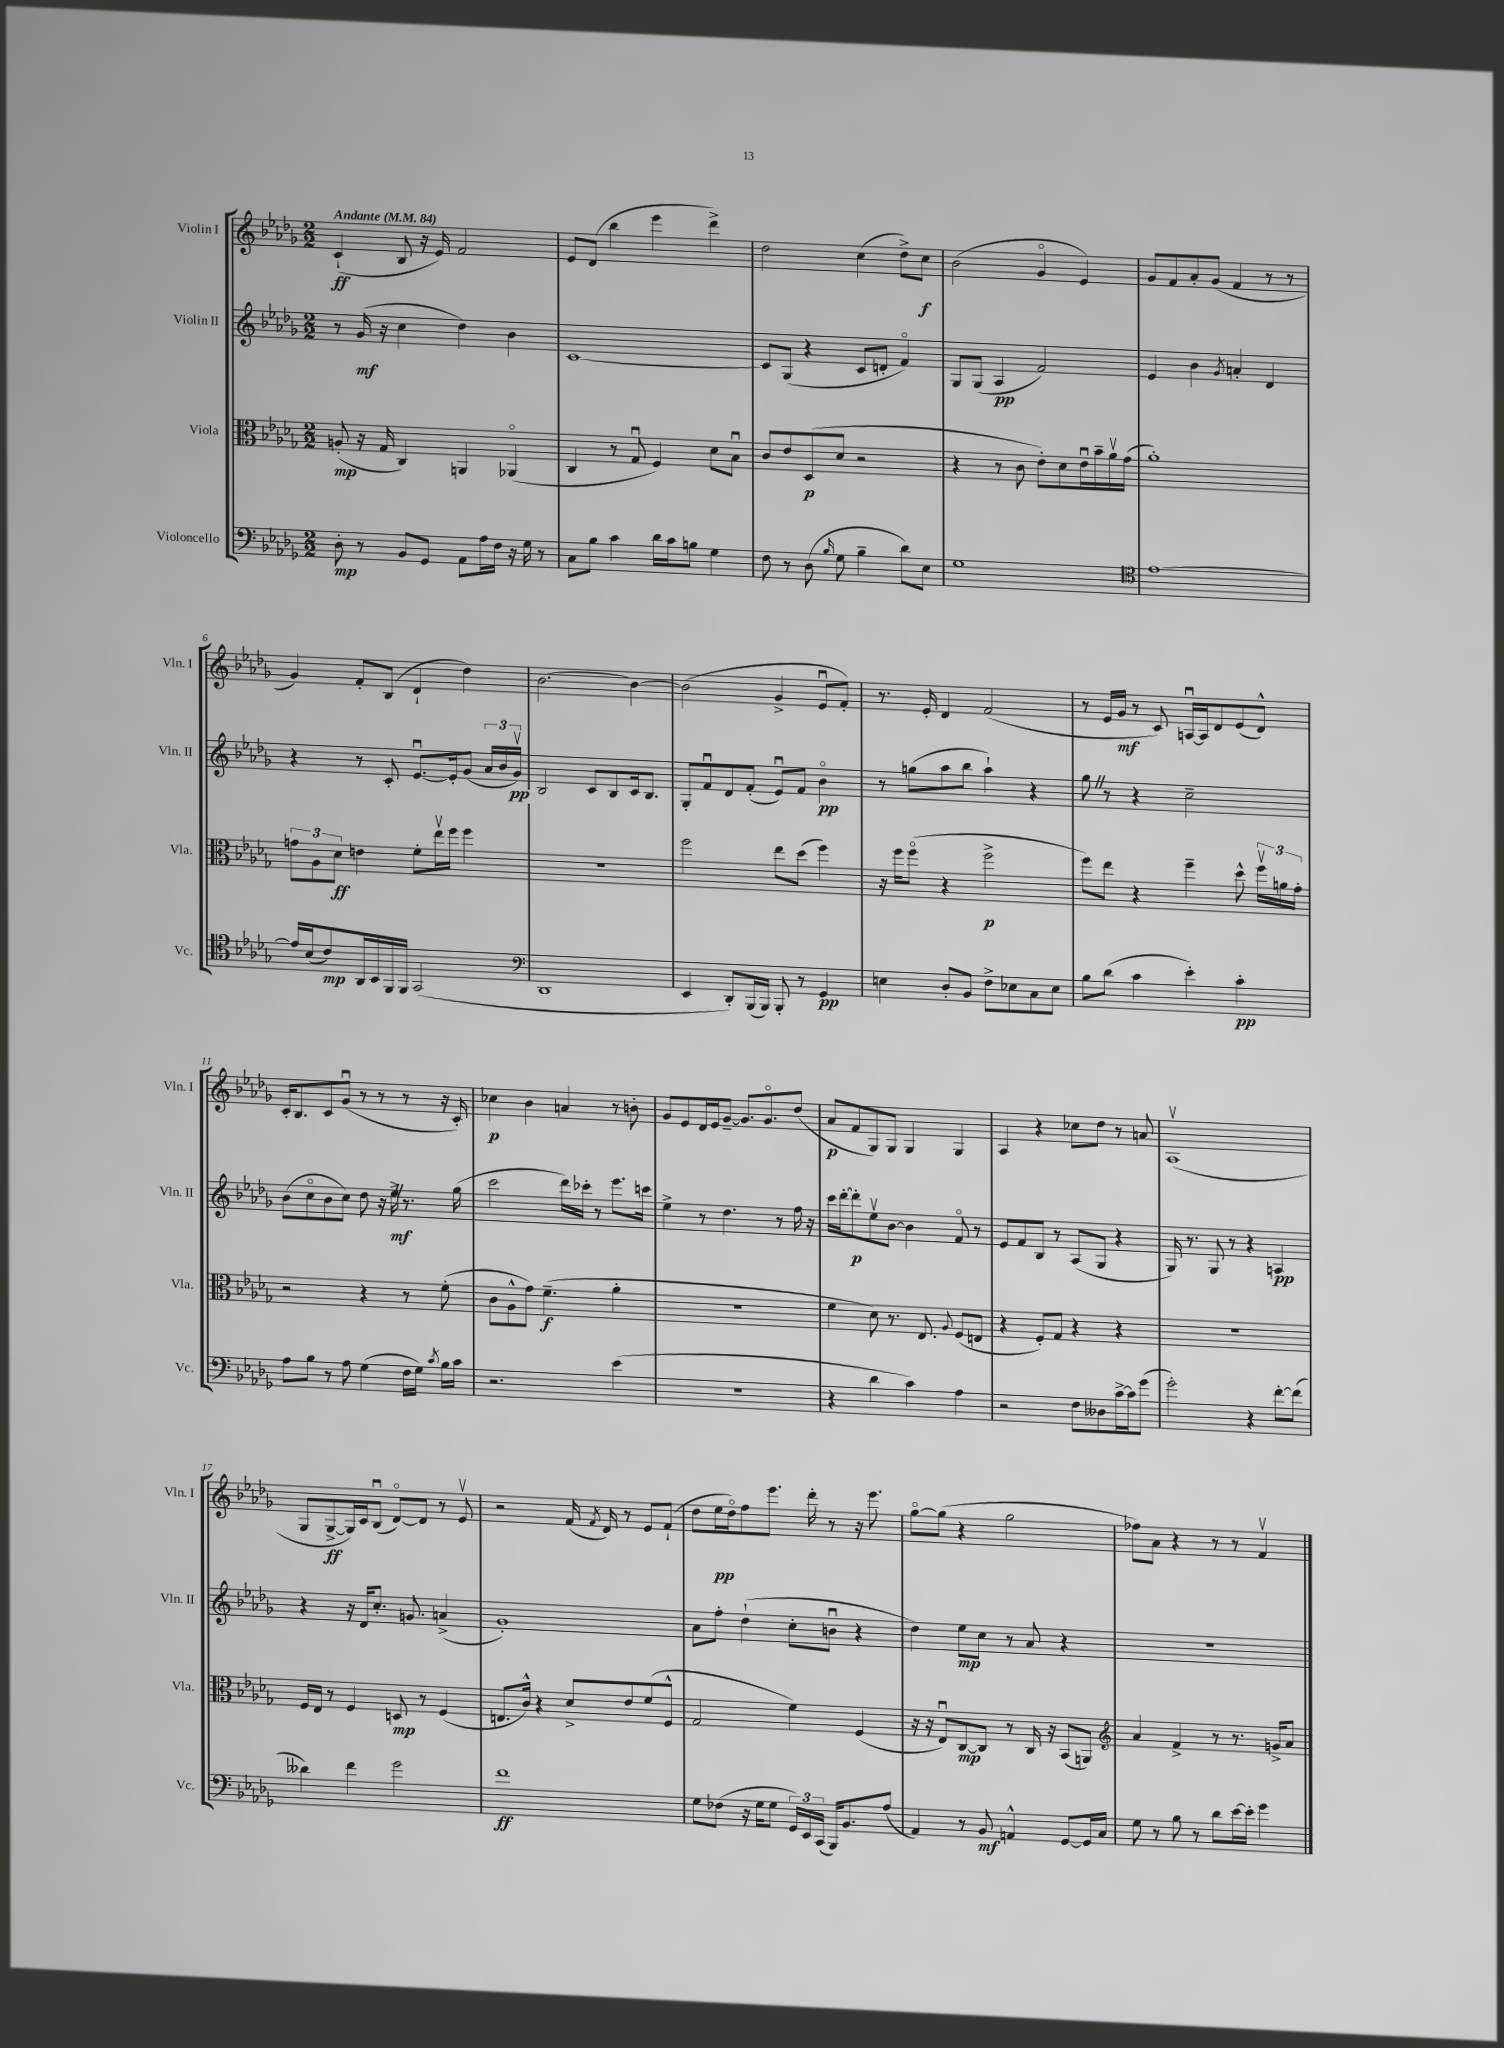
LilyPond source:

<<
\new StaffGroup <<
\new Staff = "s0" \with { instrumentName = "Violin I" shortInstrumentName = "Vln. I" } {
    \clef treble \key des \major \numericTimeSignature \time 2/2 \tempo "Andante" 4 = 84
    \autoBeamOff c'4-!\ff( bes8 r16 ees'16) f'2 |
    ees'8[ des'8]( bes''4 ees'''4 des'''4->) |
    des''2 c''4( des''8[->) c''8]\f |
    bes'2( ges'4\flageolet ees'4) |
    ges'8[ f'8 aes'8-. ges'8]( f'4 r8 r8 |
    ges'4) f'8[-. bes8]( des'4-! des''4) |
    bes'2.~ bes'4~ |
    bes'2( ges'4-> ees'8[\downbow f'8]-.) |
    r8. ees'16-. des'4 f'2( |
    r8 ees'16[ ges'16]\mf r8 c'8) a16[~\downbow a16 des'8 ees'8( des'8]-^) |
    c'16[-. bes8. c'8 ges'8]\downbow( r8 r8 r8 r16 c'16-.) |
    ces''4\p bes'4 a'4 r8 b'8-. |
    ges'8[ ees'8 des'16 ees'16 ges'8]~-- ges'8.[ ges'8.\flageolet des''8]( |
    aes'8[\p f'8 ges8) ges8] ges4 ges4 |
    aes4 r4 ces''8[ des''8] r8 a'8 |
    aes1\upbow( |
    ges8[ ges8~->\ff ges16) c'16 bes8]\downbow( des'8[~\flageolet) des'8] r8 ees'8\upbow |
    r2 f'16( \acciaccatura { f'8 } des'16) r8 ees'8[ f'8]-!( |
    des''8[ ees''16\pp des''16\flageolet) f''8 ees'''8.] des'''16-. r8 r16 ees'''8. |
    ges''8[~\flageolet ges''8]( r4 ges''2 |
    fes''8[) aes'8] r4 r8 r8 f'4\upbow \bar "|." |
}
\new Staff = "s1" \with { instrumentName = "Violin II" shortInstrumentName = "Vln. II" } {
    \clef treble \key des \major \numericTimeSignature \time 2/2
    \autoBeamOff r8 ges'16\mf( r16 c''4 des''4) bes'4 |
    c'1~ |
    c'8[ ges8]( r4 c'8[ d'8]-. f'4\flageolet) |
    ges8[ ges8]( aes4\pp f'2) |
    ees'4 bes'4 \acciaccatura { ges'8 } a'4-. des'4 |
    r4 r8 c'8-. ees'8.[~\downbow ees'16-. ges'8]( \tuplet 3/2 { aes'16[ bes'16 ges'16]\upbow\pp) } |
    bes2 c'8[ bes8 c'16 bes8.] |
    ges8[-. f'8\downbow des'8 f'8]-.( ees'8[\downbow) f'8] bes'4\flageolet\pp |
    r8 g''8[( aes''8 bes''8] aes''4-!) r4 |
    ges''8 \once \override BreathingSign.text = \markup { \musicglyph "scripts.caesura.straight" } \breathe r8 r4 c''2-- |
    bes'8[( c''8\flageolet bes'8 c''8]) des''8 r16 ees''16->\mf \once \override BreathingSign.text = \markup { \musicglyph "scripts.caesura.straight" } \breathe r8. ges''16( |
    c'''2 des'''16[) ces'''16]-. r8 ees'''8.[ c'''16] |
    ees''4-> r8 des''4. r8 f''16 r16 |
    c'''16[ des'''16~-. des'''8-.\p ees''8\upbow bes'8]~ bes'4 f'8\flageolet r8 |
    ees'8[ f'8 bes8] r8 aes8[( ges8] r4 |
    ges16) r8. ges8 r8 r4 a4\pp |
    r4 r16 des'16[ c''8.]-. g'8. a'4->( |
    ges'1-.) |
    aes'8[ f''8]-. des''4-!( c''8[-. b'8]\downbow r4 |
    des''4) ees''8[\mp c''8] r8 aes'8 r4 |
    R1 \bar "|." |
}
\new Staff = "s2" \with { instrumentName = "Viola" shortInstrumentName = "Vla." } {
    \clef alto \key des \major \numericTimeSignature \time 2/2
    \autoBeamOff a8-.\mp( r16 ges16 c4) a,4 aes,4\flageolet( |
    c4 r8 ges8\downbow f4) des'8[ bes8]\downbow |
    c'8[ ees'8 des8\p( des'8] r2 |
    r4 r8 c'8 ees'8[-.) des'8 ees'16\downbow bes'16-- aes'16\upbow ges'16]( |
    aes'1-.) |
    \tuplet 3/2 { g'8[ aes8 des'8]\ff } e'4 f'8[-. ees''16\upbow f''16] f''4 |
    r1 |
    f''2 ees''8[ des''8]( f''4) |
    r16 f''16[ f''8]\flageolet( r4 f''2->\p |
    f''8[) ees''8] r4 f''4-- des''8-^ \tuplet 3/2 { f''16[\upbow a'16 ges'16]-. } |
    r2 r4 r8 f'8-.( |
    c'8[ aes8-^ ges'8]) f'4.--\f( aes'4-. |
    r1 |
    f'4 des'8) r8. ees8. \appoggiatura { aes8 } f8[( e8] |
    r4 f8[-.) ges8] r4 r4 |
    r1 |
    f16[ ees16] r8 f4 d8\mp r8 f4( |
    e8.[ c'16]-^) r4 des'8[-> ees'8 f'8( f8]-^ |
    ges2 f'4) f4( |
    r16 r16 ees8[\downbow) c8~\mp c8] r8 c16 r16 bes,8[( a,8]) |
    \clef treble aes'4 f'4-> r8 r8. g'16[-> aes'8] \bar "|." |
}
\new Staff = "s3" \with { instrumentName = "Violoncello" shortInstrumentName = "Vc." } {
    \clef bass \key des \major \numericTimeSignature \time 2/2
    \autoBeamOff des8-.\mp r8 bes,8[ ges,8] aes,8[ aes16 f16] r16 ges16 r8 |
    c8[ bes8] c'4 des'16[ c'16 b8] ges4 |
    f8 r8 des8( \grace { bes16 } ges8 bes4-- des'8[) ees8] |
    ges1 |
    \clef tenor ees'1~ |
    ees'16[ bes16( c'8\mp) aes,16 bes,16 f,16 f,16] ges,2( |
    \clef bass des,1 |
    ees,4 des,8[-.) bes,,16( bes,,16]) bes,,8-. r8 ges,4\pp |
    e4 des8[-. bes,8] f8[-> ees8 c8 ees8] |
    bes8[ des'8]( c'4 ees'4-.) c'4-.\pp |
    aes8[ bes8] r8 aes8 ges4( f16[ ges16]) \acciaccatura { c'8 } bes16[ c'16] |
    r2. ees'4( |
    R1 |
    r4 des'4 c'4) aes4 |
    r2 f8[ deses8 c'16~-> c'16 ges'8]( |
    ges'2-.) r4 f'8[~-. f'8]( |
    deses'4) f'4 ges'2 |
    f'1\ff |
    ges8[ fes8]( r16 ges16[ ges8] \tuplet 3/2 { ges,16[) ees,16 c,16]( } bes,,16[) bes,8. aes8]( |
    aes,4) r8 bes,8\mf a,4-^ ges,8[~ ges,16 c16] |
    ges8 r8 bes8 r8 des'8[ ees'16~ ees'16]-. ges'4 \bar "|." |
}
>>
>>
